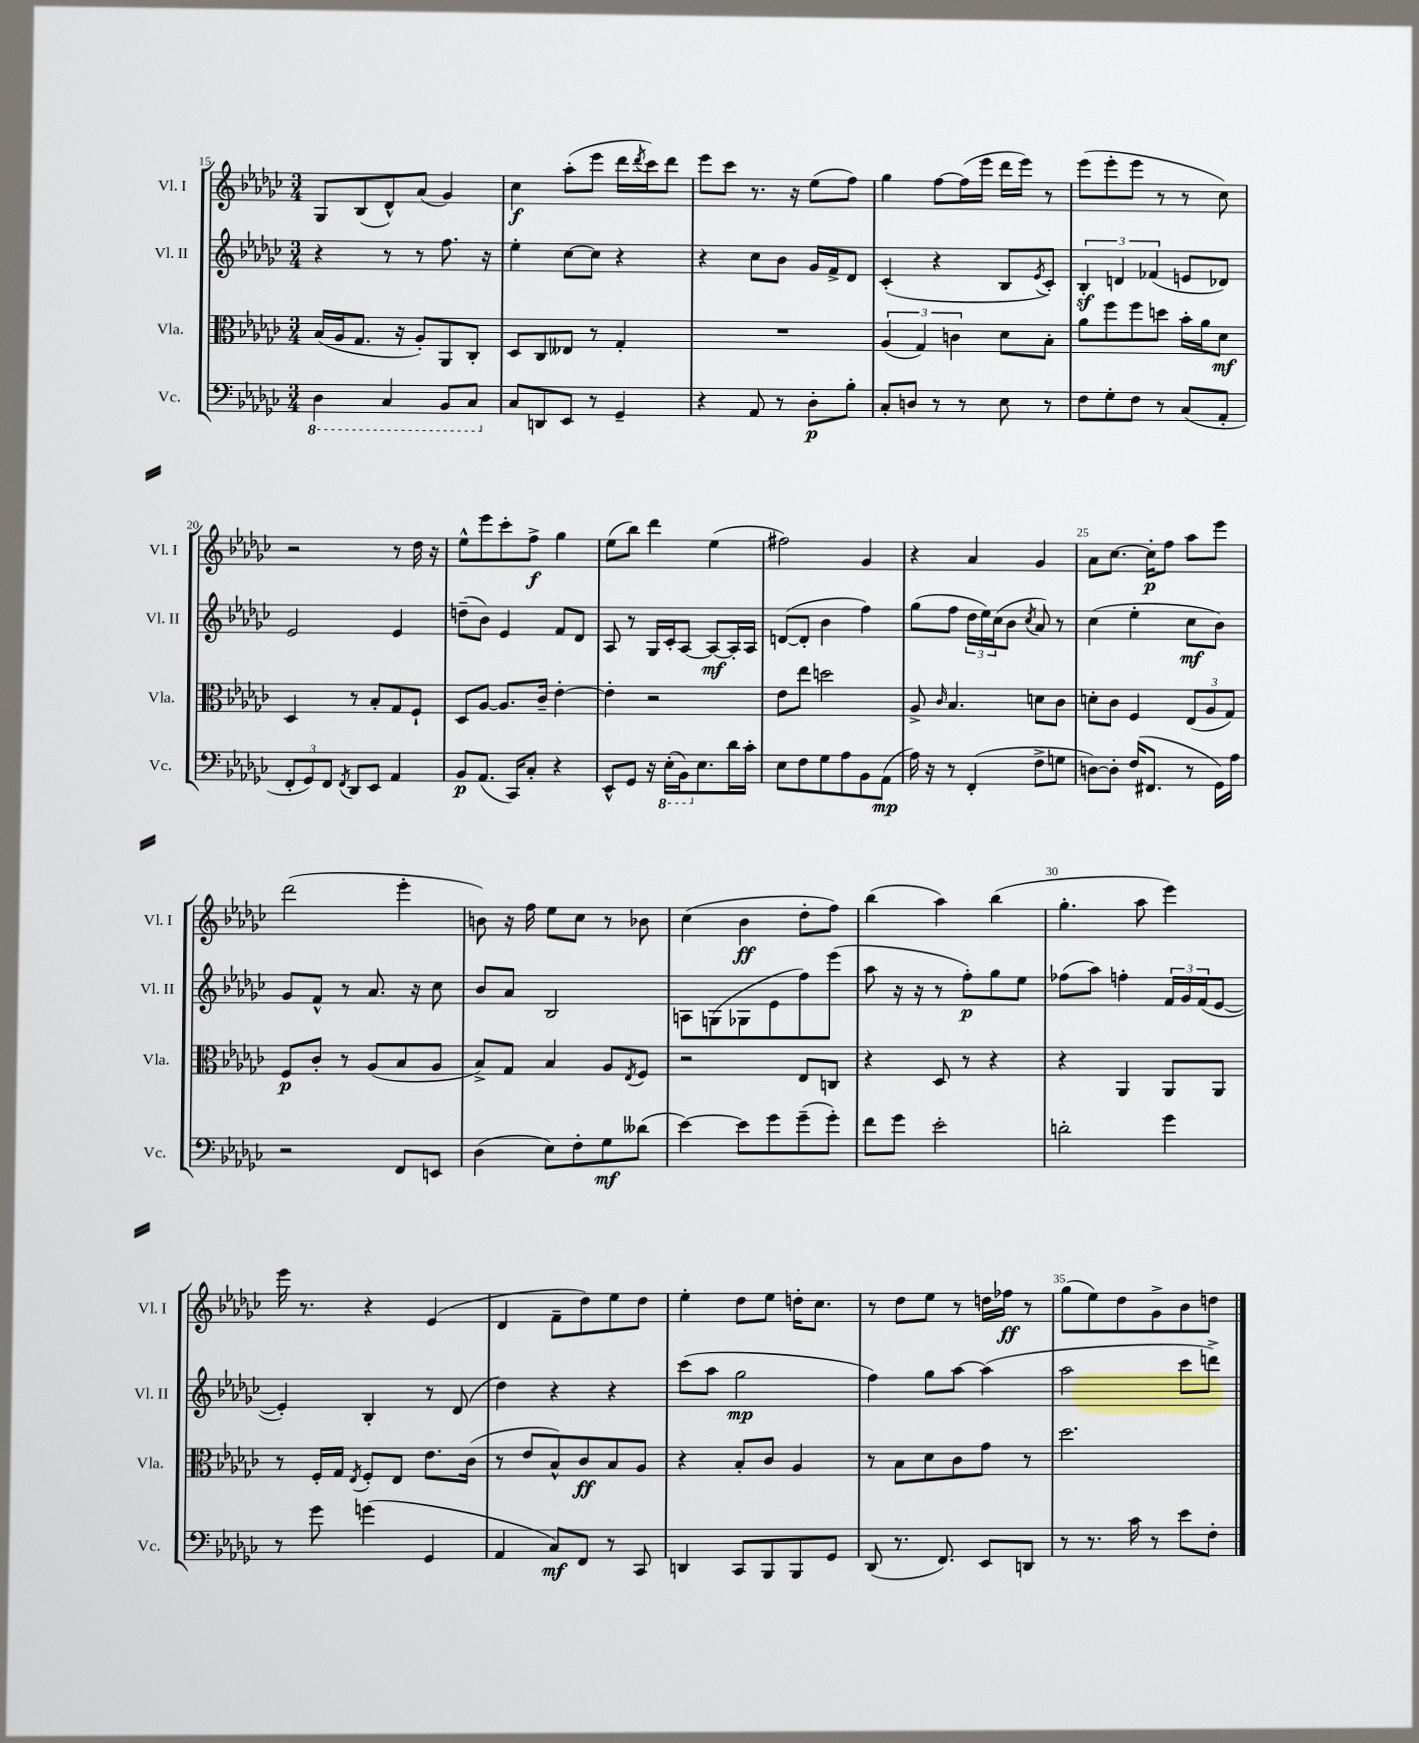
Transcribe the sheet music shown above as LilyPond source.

<<
\new StaffGroup <<
\new Staff = "s0" \with { instrumentName = "Vl. I" shortInstrumentName = "Vl. I" } {
    \clef treble \key ges \major \numericTimeSignature \time 3/4
    ges8 bes8( des'8-^) aes'8( ges'4) |
    ces''4\f aes''8-.( ees'''8 des'''16 \acciaccatura { des'''8 } ces'''16) des'''8 |
    ees'''8 ces'''8 r8. r16 ees''8( f''8) |
    ges''4 f''8~ f''16( ees'''16 des'''16 ees'''16) r8 |
    ees'''8( ees'''8-. ees'''8 r8 r8 ces''8) |
    r2 r8 des''16 r16 |
    ees''8-^ ees'''8 ces'''8-. f''8->\f ges''4 |
    ees''8( bes''8) des'''4 ees''4( |
    fis''2) ges'4 |
    r4 aes'4 ges'4 |
    aes'8 ces''8.~ ces''16-.\p f''8 aes''8 ees'''8 |
    des'''2( ees'''4-. |
    b'8) r16 f''16 ees''8 ces''8 r8 bes'8 |
    ces''4( bes'4\ff des''8-. f''8) |
    bes''4( aes''4) bes''4( |
    ges''4.-. aes''8 ees'''4) |
    ees'''16 r8. r4 ees'4( |
    des'4 f'8-- des''8) ees''8 des''8 |
    ees''4-. des''8 ees''8 d''16-. ces''8. |
    r8 des''8 ees''8 r8 d''16 fes''16\ff r8 |
    ges''8( ees''8) des''8 ges'8-> bes'8 d''8 \bar "|." |
}
\new Staff = "s1" \with { instrumentName = "Vl. II" shortInstrumentName = "Vl. II" } {
    \clef treble \key ges \major \numericTimeSignature \time 3/4
    r4 r8 r8 f''8. r16 |
    ees''4-. ces''8~ ces''8 r4 |
    r4 ces''8 bes'8 ges'16 f'16-> des'8 |
    ces'4-.( r4 bes8 \acciaccatura { ees'8 } ces'8-.) |
    \tuplet 3/2 { bes4-.\sf d'4 fes'4( } e'8 des'8) |
    ees'2 ees'4 |
    d''8--( bes'8) ees'4 f'8 des'8 |
    aes8 r8 ges16 ces'16-. aes8~ aes8~\mf aes16-. aes16 |
    d'8~( d'8-. bes'4 f''4) |
    ges''8( f''8 \tuplet 3/2 { des''16 ees''16) ces''16( } bes'8 \acciaccatura { ces''8 } aes'8) r8 |
    ces''4( ees''4-. ces''8\mf bes'8) |
    ges'8 f'8-^ r8 aes'8. r16 ces''8 |
    bes'8 aes'8 bes2 |
    a8 g8( ges8 ees'8 f''8) ees'''8( |
    aes''8 r16 r16 r8 f''8-.\p) ges''8 ees''8 |
    fes''8( aes''8) f''4-. \tuplet 3/2 { f'16 ges'16 f'16( } ees'8~ |
    ees'4-.) bes4-. r8 des'8( |
    des''4) r4 r4 |
    ces'''8( aes''8 ges''2\mp |
    f''4) ges''8 aes''8~ aes''4( |
    aes''2 ces'''8 d'''8->) \bar "|." |
}
\new Staff = "s2" \with { instrumentName = "Vla." shortInstrumentName = "Vla." } {
    \clef alto \key ges \major \numericTimeSignature \time 3/4
    bes16( aes16 ges8. r16 aes8-.) aes,8 ces8-. |
    des8 ces8 eeses8 r8 ges4-. |
    R2. |
    \tuplet 3/2 { aes4( ges4) c'4 } des'8 bes8-. |
    aes'8 f''8 f''8 d''8 bes'16-. aes'16 des'8\mf |
    des4 r8 bes8-. ges8 f8-! |
    des8 aes8~ aes8. ces'16-- ees'4~-. |
    ees'4-. r2 |
    ees'8 ees''8 d''2 |
    aes8-> \grace { ces'16 } bes4. d'8 ces'8 |
    d'8-. ces'8 f4 \tuplet 3/2 { ees8( aes8 ges8) } |
    f8\p ces'8-. r8 aes8( bes8 aes8 |
    bes8->) ges8 bes4 aes8 \acciaccatura { ees8 } f8 |
    r2 ees8 c8 |
    r4 des8 r8 r4 |
    r4 aes,4 aes,8 aes,8 |
    r8 f16-. ges16 \acciaccatura { ees8 } f8-. ees8 ees'8. ces'16( |
    r8 ees'8 bes8-^) ces'8\ff bes8 aes8 |
    r4 bes8-. ces'8 aes4 |
    r8 bes8 des'8 ces'8 ges'8 r8 |
    des''2. \bar "|." |
}
\new Staff = "s3" \with { instrumentName = "Vc." shortInstrumentName = "Vc." } {
    \clef bass \key ges \major \numericTimeSignature \time 3/4
    \ottava #-1 des,4 ces,4 bes,,8 ces,8 \ottava #0 |
    ces8 d,8 ees,8 r8 ges,4-- |
    r4 aes,8 r8 des8-.\p bes8-. |
    ces8-. d8 r8 r8 ees8 r8 |
    f8 ges8-. f8 r8 ces8( aes,8-. |
    \tuplet 3/2 { f,8-. ges,8) f,8 } \acciaccatura { f,8 } des,8 ees,8 aes,4 |
    bes,8\p aes,8.( ces,16) ces8-. r4 |
    ees,8-^ ges,8 r16 \ottava #-1 ees,16-.( bes,,16) \ottava #0 ees8. des'16 ces'16-. |
    ees8 f8 ges8 aes8 bes,8 aes,8\mp( |
    aes16) r16 r8 f,4-.( f8-> g8 |
    d8~) d8-. f16( fis,8. r8 ges,16) aes16 |
    r2 f,8 e,8 |
    des4( ees8) f8-. ges8\mf deses'8( |
    ees'4~) ees'8 ges'8 ges'8--( ges'8-.) |
    f'8 ges'8 ees'2-. |
    d'2-. ges'4 |
    r8 ges'8 g'4( ges,4 |
    aes,4 ces8\mf) f,8 r8 ces,8 |
    d,4 ces,8 bes,,8 bes,,8 ges,8 |
    des,8( r8. f,8.) ees,8 d,8 |
    r8 r8. ces'16 r8 ees'8 f8-. \bar "|." |
}
>>
>>
\layout { \context { \Score currentBarNumber = #15 \override BarNumber.break-visibility = ##(#f #t #t) barNumberVisibility = #(every-nth-bar-number-visible 5) } }
